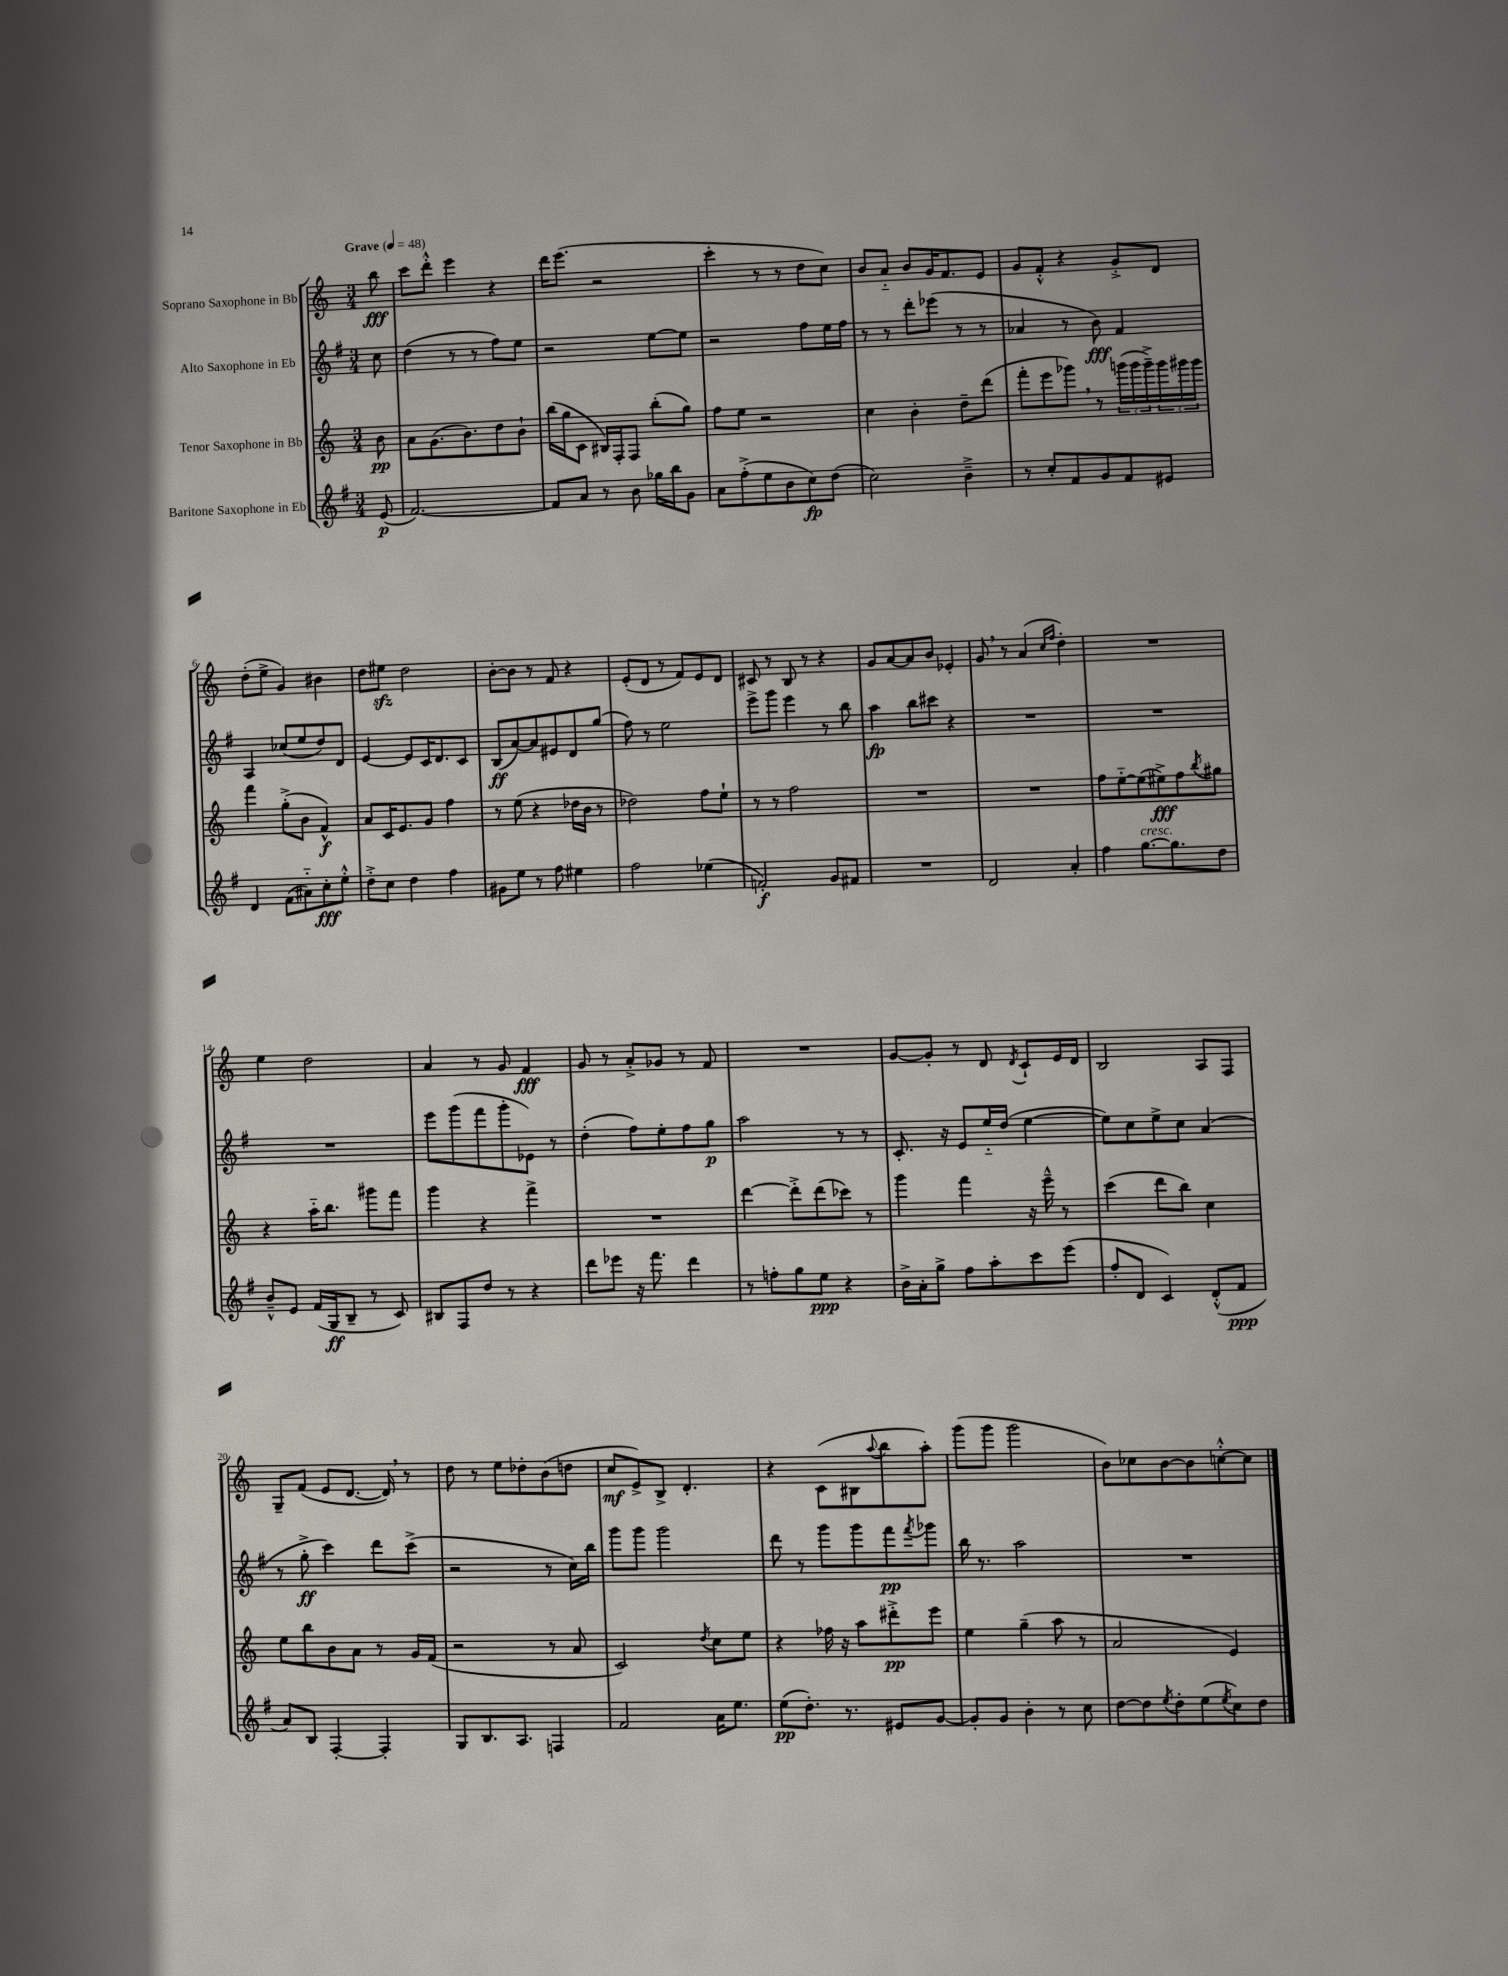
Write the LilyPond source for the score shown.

<<
\new StaffGroup <<
\new Staff = "s0" \with { instrumentName = "Soprano Saxophone in Bb" } {
    \clef treble \key c \major \numericTimeSignature \time 3/4 \partial 8 \tempo "Grave" 4 = 48
    b''8\fff |
    c'''8 d'''8-.-^ e'''4 r4 |
    d'''16 e'''8.( r2 |
    c'''4-. r8 r8 d''8 c''8) |
    b'8 a'8-_ b'8 g'16 f'8. e'8 |
    g'8 f'8-.-^ r4 g'8-.-> d'8 |
    d''8-.( e''8-> g'4) bis'4 |
    d''8 eis''8\sfz d''2 |
    b'8~-. b'8 r8 f'8 r4 |
    e'8-.( d'8 r8 f'8) e'8 d'8 |
    cis'8 r8 b8 r8 r4 |
    g'8 a'8~ a'8 b'8 ees'4-. |
    g'8 \breathe r8 a'4( \grace { c''16 f''16 } d''4-.) |
    R2. |
    e''4 d''2 |
    a'4 r8 g'8 f'4\fff |
    g'8 r8 a'8-.-> ges'8 r8 f'8 |
    R2. |
    g'8~ g'8-. r8 d'8 \acciaccatura { d'8 } c'8-! e'16 d'16 |
    b2 a8 f8 |
    g8-- f'8( e'8 d'8.~ d'16) \breathe r8 |
    d''8 r8 e''8 des''8-. b'8( d''8 |
    c''8\mf e'8->) b8-> d'4.-. |
    r4 c'8( bis8 \appoggiatura { a''8 } b''8 a''8-.) |
    g'''8( g'''8 g'''2 |
    b'8) ces''8 b'8~ b'8 c''8~-.-^ c''8 \bar "|." |
}
\new Staff = "s1" \with { instrumentName = "Alto Saxophone in Eb" } {
    \clef treble \key g \major \numericTimeSignature \time 3/4 \partial 8
    c''8 |
    d''4( r8 r8 fis''8) e''8 |
    r2 e''8~ e''8 |
    r2 fis''8 e''16 fis''16 |
    r8 r8 d'''8-. ees'''8( r8 r8 |
    aes'4 r8 b'8\fff) fis'4 |
    a4 ces''8( e''8 d''8) d'8 |
    e'4~ e'8 c'16 d'8. c'8 |
    b8\ff( a'8~) a'8 eis'8 d'8 g''8( |
    fis''8) r8 e''2 |
    e'''8-> g'''8 e'''4 r8 b''8 |
    a''4\fp b''8 cis'''8 r4 |
    R2. |
    R2. |
    R2. |
    e'''8 g'''8( fis'''8 g'''8-. ees'8) r8 |
    d''4-.( fis''8) e''8-. fis''8 g''8\p |
    a''2 r8 r8 |
    c'8.-. r16 e'8 e''16-_ d''16( e''4~ |
    e''8) c''8 e''8-> c''8 a'4( |
    r8 g''8-.->\ff c'''4) d'''8 c'''8->( |
    r2 r8 c''16) b''16 |
    g'''8 g'''8 g'''2 |
    d'''8 r8 g'''8 g'''8 fis'''8\pp \acciaccatura { fis'''8 } ges'''8 |
    b''16 r8. a''2 |
    R2. \bar "|." |
}
\new Staff = "s2" \with { instrumentName = "Tenor Saxophone in Bb" } {
    \clef treble \key c \major \numericTimeSignature \time 3/4 \partial 8
    b'8\pp |
    a'8 g'8.( b'8.) d''8 b'8-! |
    b''16( g''16 c'8 bis16) f16-. f8 b''8-.( g''8) |
    f''8 e''8 r2 |
    c''4 b'4-. d''8-- d'''8( |
    f'''8-. e'''8 ges'''8) \breathe r8 \tuplet 3/2 { g'''16( g'''16 g'''16--->) } \tuplet 3/2 { g'''16 gis'''16 gis'''16 } |
    f'''4 g''8-.->( b'8 f'4-^\f) |
    a'8 c'16 e'8. g'8 f''4 |
    r8 e''8( r4 des''16 b'16 r8 |
    des''2) f''8 e''8-! |
    r8 r8 f''2 |
    R2. |
    R2. |
    f''8 e''8~-_ e''8( eis''8->\fff) f''8 \acciaccatura { b''8 } gis''8 |
    r4 a''16-_ b''8. gis'''8 f'''8 |
    g'''4 r4 f'''4-> |
    R2. |
    d'''4~ d'''8-.-> d'''8( ces'''8) r8 |
    g'''4 f'''4 r16 e'''16---^ r8 |
    c'''4( d'''8 b''8) c''4 |
    e''8 b''8 b'8 a'8 r8 g'16 f'16( |
    r2 r8 a'8 |
    c'2) \acciaccatura { d''8 } c''8 e''8 |
    r4 fes''16 r16 a''8 dis'''8-.->\pp e'''8 |
    e''4 g''4--( a''8 r8 |
    a'2 e'4) \bar "|." |
}
\new Staff = "s3" \with { instrumentName = "Baritone Saxophone in Eb" } {
    \clef treble \key g \major \numericTimeSignature \time 3/4 \partial 8
    e'8\p( |
    fis'2.~) |
    fis'8 a'8 r8 b'8 ges''16 b''16 g'8 |
    a'8 fis''8-.->( e''8 b'8 c''8\fp) d''8( |
    c''2) b'4---> |
    r8 c''8-. fis'8 g'8 fis'8 eis'8 |
    d'4 fis'8( ais'8-_) c''8-.\fff e''8-.-^ |
    d''8-.-> c''8 d''4 fis''4 |
    gis'8 e''8 r8 fis''8 eis''4 |
    fis''2 ees''4( |
    f'2-.\f) g'8 fis'8 |
    R2. |
    d'2 a'4-. |
    fis''4 g''8.~^\markup { \italic "cresc." } g''8. d''8 |
    b'8---^ e'8 fis'16( g16\ff b8-- r8 c'8) |
    bis8 fis8 d''8 r8 r4 |
    d'''8 ees'''8 r16 fis'''8. d'''4 |
    r8 f''8-. g''8 e''8\ppp r4 |
    b'16-> a'16-. g''8-> fis''8 a''8-. c'''8 e'''8( |
    fis''8-. d'8 c'4) d'8-.-^( fis'8\ppp |
    a'8) b8 fis4~-. fis4-. |
    g8 b8. a8. f4 |
    fis'2 a'16 e''8. |
    e''8\pp( d''8.-.) r8. eis'8 g'8~ |
    g'8-. g'8 b'4-. r8 c''8 |
    d''8~ d''8 \acciaccatura { e''8 } d''8-. e''8( \acciaccatura { e''8 } c''8) d''8 \bar "|." |
}
>>
>>
